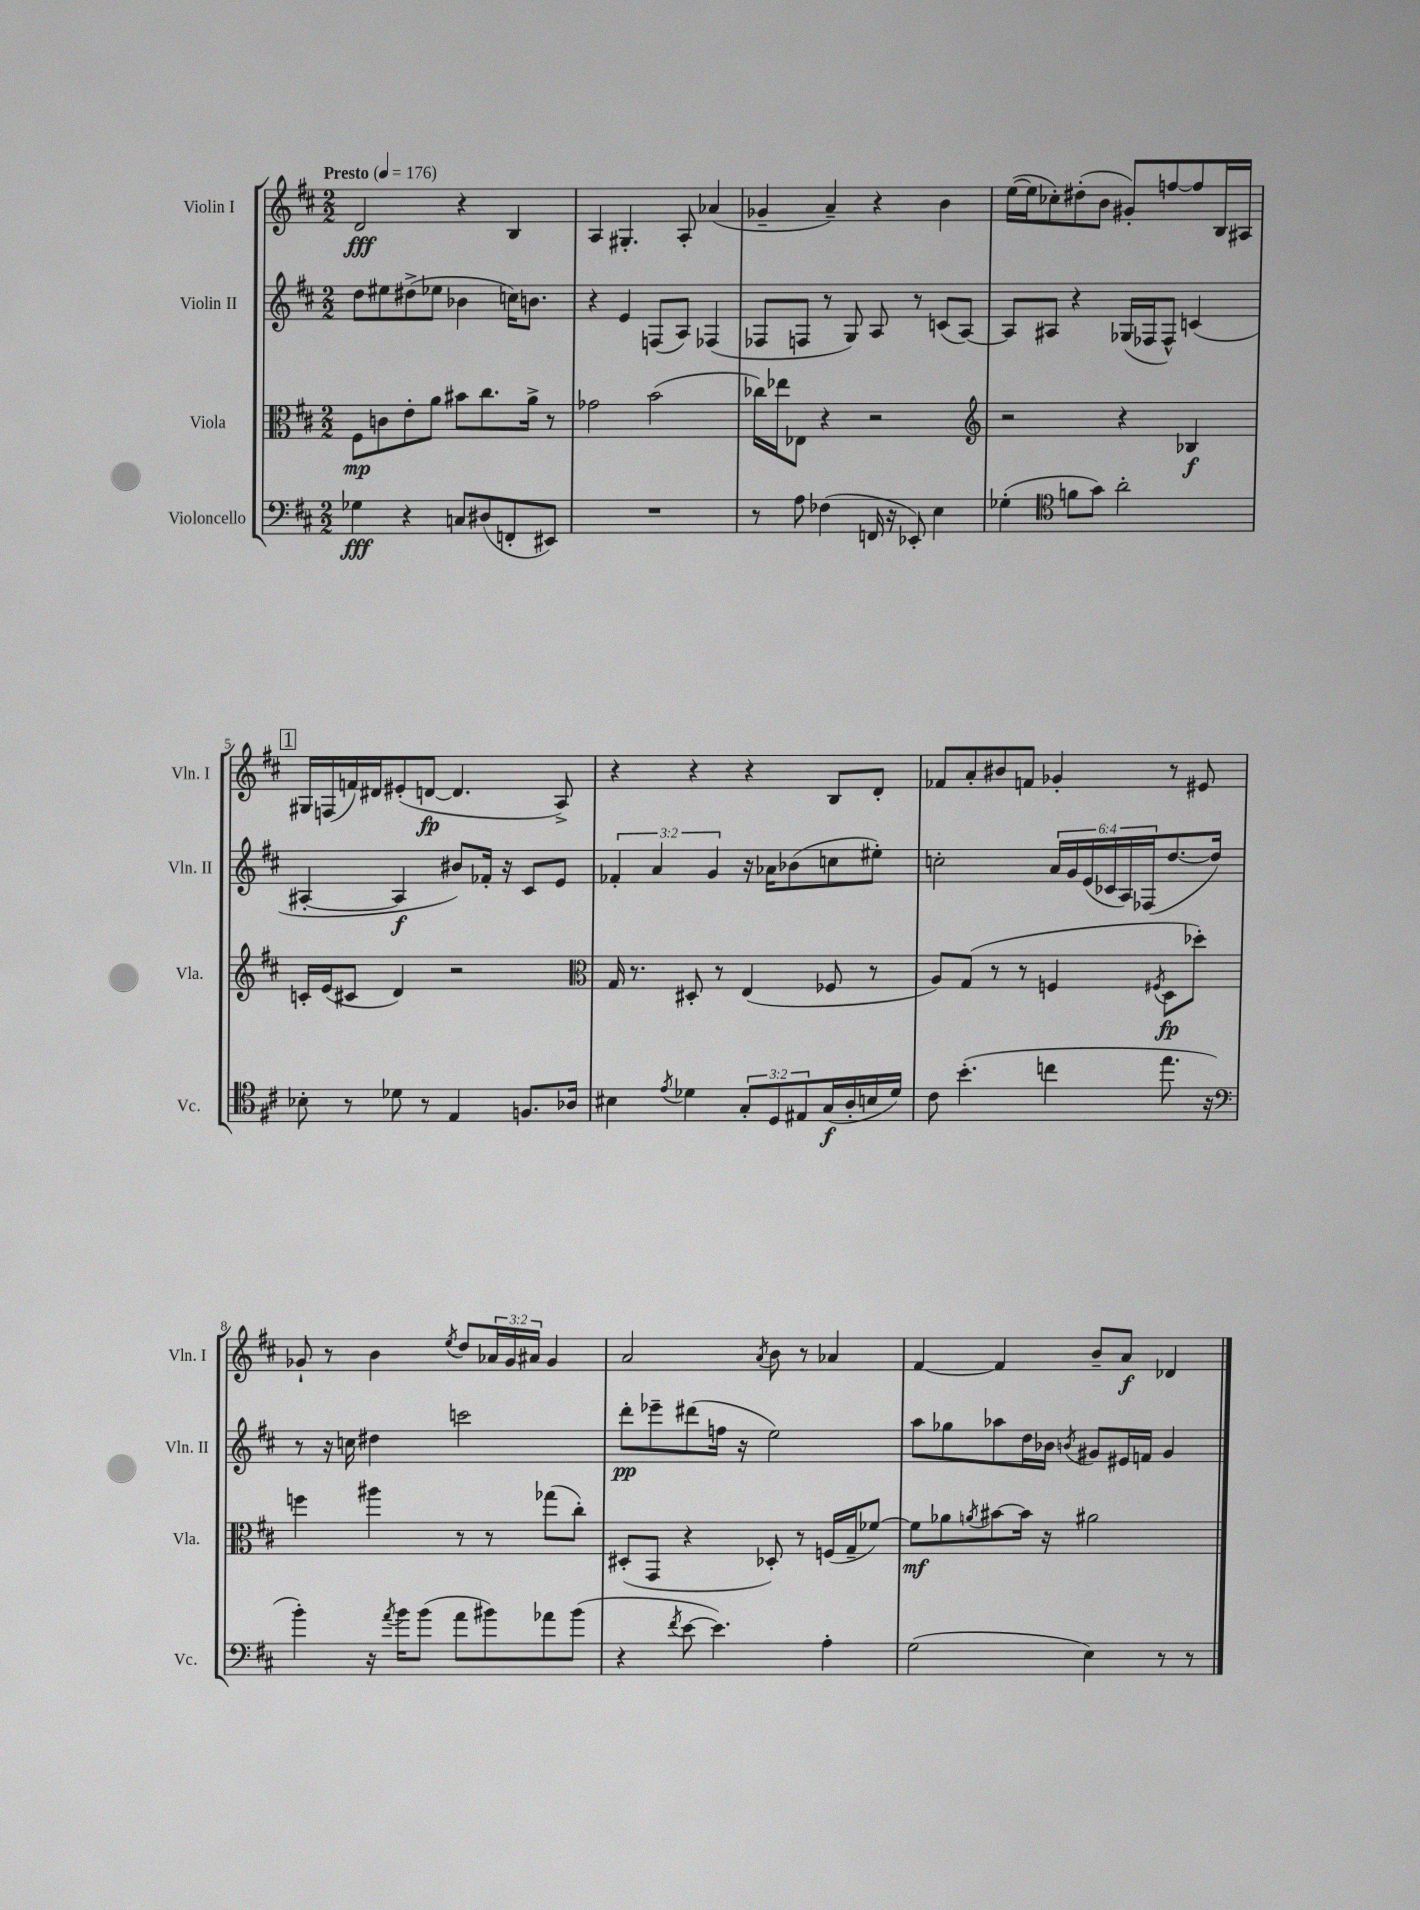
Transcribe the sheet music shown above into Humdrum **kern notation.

**kern	**kern	**kern	**kern
*staff4	*staff3	*staff2	*staff1
*clefF4	*clefC3	*clefG2	*clefG2
*k[f#c#]	*k[f#c#]	*k[f#c#]	*k[f#c#]
*M2/2	*M2/2	*M2/2	*M2/2
*MM176	*MM176	*MM176	*MM176
4G-	8F#	8dd	2d
.	8c	8ee#	.
4r	8e'	(8dd#^	.
.	8a	8ee-	.
8C	8b#	4b-	4r
(8D#	8.cc#	.	.
8FF'	.	16cc)	4B
.	16a^	8.b	.
8EE#)	8r	.	.
=	=	=	=
1r	2g-	4r	4A
.	.	4e	4.G#'
.	(2b	(8F	.
.	.	8A)	8A'
.	.	(4F-	(4a-
=	=	=	=
8r	16cc-)	8F-	4g-~
.	16ee-	.	.
8A	8E-	8F	.
(4F-	4r	8r	4a~)
.	.	8G)	.
16FF	2r	8A	4r
16r	.	.	.
8EE-')	.	8r	.
4E	.	(8c	4b
.	.	[8A)	.
=	=	=	=
*	*clefG2	*	*
(4G-'	2r	8A]	([16ee
.	.	.	16ee]
.	.	8A#	8cc-')
*clefC4	*	*	*
8f	.	4r	(8dd#'
8g)	.	.	8b
2a'	4r	(16G-	8g#')
.	.	16F-	.
.	.	8F-^^)	[8ff
.	4B-	(4c	8ff]
.	.	.	16B
.	.	.	16A#
=	=	=	=
8B-'	16c'	[4A#'	16G#
.	(16e	.	(16F
8r	8c#	.	16f)
.	.	.	16d#
8d-	4d)	4A#]	(8e#'
8r	.	.	[8d
4E	2r	8b#)	4.d]
.	.	16f-'	.
.	.	16r	.
8.F	.	8c#	.
.	.	8e	8A^)
16A-	.	.	.
=	=	=	=
*	*clefC3	*	*
4B#	16G	6f-'	4r
.	8.r	.	.
.	.	6a	.
8qe	.	.	.
4d-	8D#'	.	4r
.	.	6g	.
.	8r	.	.
12G'	(4E	16r	4r
.	.	16a-	.
12D	.	.	.
.	.	(8b-	.
12E#	.	.	.
(16G	8F-	8cc	8B
16A'	.	.	.
16B	8r	8ee#')	8d'
16d-)	.	.	.
=	=	=	=
8c#	8A)	2cc'	8f-
(4.b'	(8G	.	8a'
.	8r	.	8b#
.	8r	.	8f
4cc	4F	24a	4g-'
.	.	24g	.
.	.	(24e	.
.	.	24c-	.
.	.	24A)	.
.	.	(24F-	.
.	8qF#	.	.
8.ee	8D	[8.dd	8r
.	8dd-')	.	8e#
16r	.	16dd])	.
=	=	=	=
*clefF4	*	*	*
4b')	4ff	8r	8g-`
.	.	16r	8r
.	.	16cc	.
16r	4aa#	4dd#	4b
8qa	.	.	.
16b	.	.	.
(8b	.	.	.
.	.	.	8qee
8a	8r	2ccc	8dd
8b#)	8r	.	24a-
.	.	.	24g-
.	.	.	24a#
8a-	(8gg-	.	4g-
(8b#	8cc#')	.	.
=	=	=	=
4r	(8D#'	8ddd'	2a
.	8GG	8eee-~	.
8qf#	.	.	.
[8e	4r	(8ddd#	.
4.e])	.	16ff	.
.	.	16r	.
.	.	.	8qa
.	8D-')	2ee)	8b
.	8r	.	8r
4A'	(16F	.	4a-
.	16G~	.	.
.	[8f-)	.	.
=	=	=	=
(2G	8f-]	8aa	[4f#
.	8a-	8gg-	.
.	8qa	.	.
.	[8b#	8aa-	4f#]
.	16b#]	16dd	.
.	16r	16b-	.
.	.	8qb	.
4E)	2a#	8g#	8b~
.	.	16e#	8a
.	.	16f	.
8r	.	4g#	4d-
8r	.	.	.
==	==	==	==
*-	*-	*-	*-
